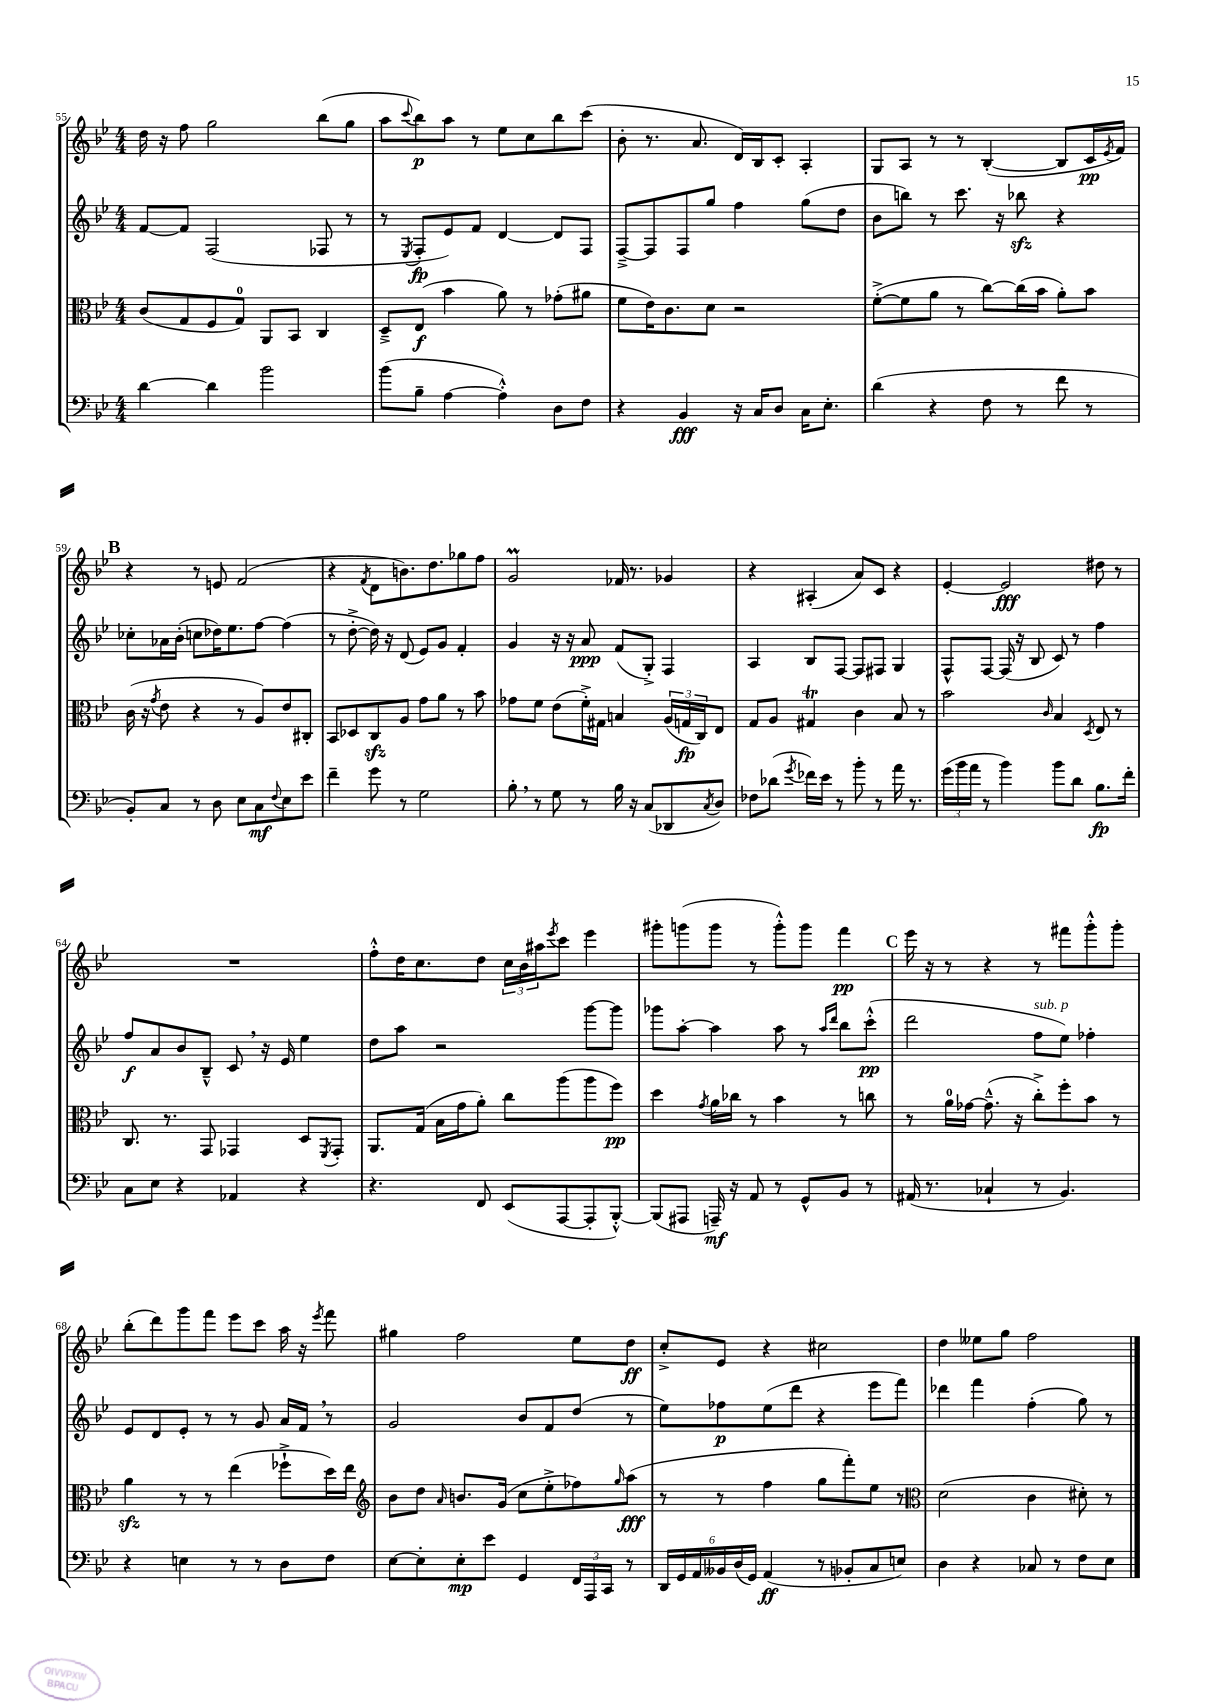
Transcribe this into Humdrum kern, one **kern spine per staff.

**kern	**kern	**kern	**kern
*staff4	*staff3	*staff2	*staff1
*clefF4	*clefC3	*clefG2	*clefG2
*k[b-e-]	*k[b-e-]	*k[b-e-]	*k[b-e-]
*M4/4	*M4/4	*M4/4	*M4/4
[4d\	(8c/L	[8f/L	16dd\
.	.	.	16r
.	8G/	8f/]J	8ff\
4d\]	8F/	(2F/	2gg\
.	8G/J)	.	.
2b-\	8AA/L	.	.
.	8BB-/J	.	.
.	4C/	8F-/	(8bb-\L
.	.	8r	8gg\J
=	=	=	=
(8b-\L	8D~^/L	8r	8aa\L
.	.	8qE-/	8qqccc/
8B-~\J	(8E-/J	8F'/L	8bb-\)
[4A\	4b-\	8e-/)	8aa\J
.	.	8f/J	8r
4A'^^\])	8a\)	[4d/	8ee-\L
.	8r	.	8cc\
8D\L	(8g-'\L	8d/]L	8bb-\
8F\J	8a#\J	8F/J	(8ccc\J
=	=	=	=
4r	8f\L	[8F~^/L	8b-'\
.	16e-\K)	8F/]	8.r
.	8.c\	.	.
4BB-/	.	8F/	.
.	.	.	8.a/
.	8d\J	8gg/J	.
16r	2r	4ff\	16d/LL)
16C/LK	.	.	16B-/J
8D/J	.	.	8c'/J
16C\LK	.	(8gg\L	4A'/
8.E-'\J	.	.	.
.	.	8dd\J	.
=	=	=	=
(4d\	([8f'^\L	8b-\L	8G/L
.	8f\]	8bb\J)	8A/J
4r	8a\J	8r	8r
.	8r	8.ccc\	8r
8F\	[8cc\L)	.	([4B-'/
.	.	16r	.
8r	(16cc\]L	8bb-\	.
.	16b-\JJ	.	.
8f\	8a'\L)	4r	8B-/]L
8r	8b-\J	.	16c/L
.	.	.	8qe-/
.	.	.	16f/JJ)
=	=	=	=
8BB-'/L)	(16c\	8cc-'\L	4r
.	16r	.	.
.	8qg/	.	.
8C/J	8e-\	16a-\L	.
.	.	(16b-'\JJ	.
8r	4r	8cc\L	8r
8D\	.	16dd-\K)	8e/
.	.	8.ee-\	.
8E-\L	8r	.	(2f/
8C\	8A/L)	[8ff\J	.
8qqF/	.	.	.
8E-\	8e-/	(4ff\]	.
8e-\J	8C#'/J	.	.
=	=	=	=
4f~\	8BB-/L	8r	4r
.	8D-/	[8dd'^\	.
.	.	.	8qf/
8g\	8C/	16dd\])	8d\L
.	.	16r	.
8r	8A/J	(8d/	8.b\)
2G\	8g\L	8e-/L)	.
.	.	.	8.dd\
.	8a\J	8g/J	.
.	8r	4f'/	8gg-\
.	8b-\	.	8ff\J
=	=	=	=
8B-'\	8g-\L	4g/	2g/
8r	8f\J	.	.
8G\	(8e-\L	16r	.
.	.	16r	.
8r	16f'^\L)	8a/	.
.	16G#\JJ	.	.
16B-\	4B/	(8f/L	16f-/
16r	.	.	8.r
(8C/L	.	8G'^/J)	.
8DD-/	(24A/LL	4F/	4g-/
.	24G/	.	.
.	24C/J)	.	.
8qC/	.	.	.
8D/J)	8E-/J	.	.
=	=	=	=
8F-\L	8G/L	4A/	4r
(8d-\J	8A/J	.	.
8qg/	.	.	.
16f-\LL)	4G#/	8B-/L	(4A#'/
16e-\JJ	.	.	.
8r	.	[8F/J	.
8b-'\	4c\	8F/]L	8a/L)
8r	.	8F#/J	8c/J
16a\	8B-/	4G/	4r
8.r	.	.	.
.	8r	.	.
=	=	=	=
(24g\LL	2b-\	8F^^/L	[4e-'/
24b-\	.	.	.
24a\JJ	.	.	.
8r	.	[8F/J	.
4b-\)	.	(16F/]	2e-/]
.	.	16r	.
.	.	8B-/	.
.	16qqc/	.	.
8b-\L	4B-/	8c/)	.
8d\J	.	8r	.
.	8qD/	.	.
8.B-\L	8E-/	4ff\	8dd#\
.	8r	.	8r
16f'\Jk	.	.	.
=	=	=	=
8C\L	8.C/	8ff/L	1r
8E-\J	.	8a/	.
.	8.r	.	.
4r	.	8b-/	.
.	8GG/	8B-~^^/J	.
4AA-/	4GG-/	8c/	.
.	.	16r	.
.	.	16e-/	.
4r	8D/L	4ee-\	.
.	8qFF/	.	.
.	8GG-'/J	.	.
=	=	=	=
4.r	8.AA/L	8dd\L	8ff'^^\L
.	.	8aa\J	16dd\K
.	(16G/Jk	.	8.cc\
.	16B-\LL	2r	.
.	16g\J	.	.
8FF/	8a'\J)	.	8dd\J
(8EE-/L	8cc\L	.	24cc\LL
.	.	.	24b-\
.	.	.	24aa#\J
.	.	.	8qeee-/
[8AAA/	(8aa\	.	8ccc\J
8AAA'/]	8aa\	[8ggg\L	4eee-\
[8BBB-'^^/J)	8ff\J)	8ggg\]J	.
=	=	=	=
(8BBB-/]L	4dd\	8ggg-\L	8ggg#'\L
8AAA#/J	.	[8aa'\J	(8ggg\
.	8qg/	.	.
16AAA~/)	16a\LL	4aa\]	8ggg\J
16r	16cc-\JJ	.	.
8AA/	8r	.	8r
8r	4b-\	8aa\	8ggg'^^\L)
8GG^^/L	.	8r	8ggg\J
.	.	16qqaa/LL	.
.	.	16qqddd/JJ	.
8BB-/J	8r	8bb-\L	4fff\
8r	8cc\	(8ccc'^^\J	.
=	=	=	=
(16AA#/	8r	2ddd\	16eee-\
8.r	.	.	16r
.	16a\LL	.	8r
.	[16g-\JJ	.	.
4C-`/	(8.g-~^^\]	.	4r
.	16r	.	.
8r	8cc'^\L)	8ff\L	8r
4.BB-/)	8ff'\	8ee-\J)	8fff#\L
.	8b-\J	4ff-'\	8ggg'^^\
.	8r	.	8ggg'\J
=	=	=	=
4r	4a\	8e-/L	(8bb-'\L
.	.	8d/	8ddd\)
4E\	8r	8e-'/J	8ggg\
.	8r	8r	8fff\J
8r	(4ee-\	8r	8eee-\L
8r	.	8g/	8ccc\J
8D\L	8ff-`^\L	16a/LL	16aa\
.	.	16f/JJ	16r
.	.	.	8qeee-/
8F\J	16dd\L)	8r	8fff\
.	16ee-\JJ	.	.
=	=	=	=
*	*clefG2	*	*
[8E-\L	8b-\L	2g/	4gg#\
8E-'\]	8dd\J	.	.
.	16qqa/	.	.
8E-'\	8.b/L	.	2ff\
8e-\J	.	.	.
.	(16g/Jk	.	.
4GG/	8cc\L	8b-/L	.
.	8ee-'^\	8f/	.
24FF/LL	8ff-\)	(8dd/J	8ee-\L
24AAA/	.	.	.
24CC/JJ	.	.	.
.	16qqgg/	.	.
8r	(8aa\J	8r	8dd\J
=	=	=	=
24DD/LL	8r	8ee-\L)	8cc'^/L
24GG/	.	.	.
24AA/	.	.	.
24BB--/	8r	8ff-\	8e-/J
(24D/	.	.	.
24GG/JJ)	.	.	.
(4AA/	4ff\	(8ee-\	4r
.	.	8ddd\J	.
8r	8gg\L	4r	2cc#\
8BB-'/L	8fff'\)	.	.
8C/	8ee-\J	8eee-\L	.
8E/J)	8r	8fff\J)	.
=	=	=	=
*	*clefC3	*	*
4D\	(2d\	4ddd-\	4dd\
4r	.	4fff\	8ee--\L
.	.	.	8gg\J
8C-/	4c\	(4ff'\	2ff\
8r	.	.	.
8F\L	8d#'\)	8gg\)	.
8E-\J	8r	8r	.
==	==	==	==
*-	*-	*-	*-
